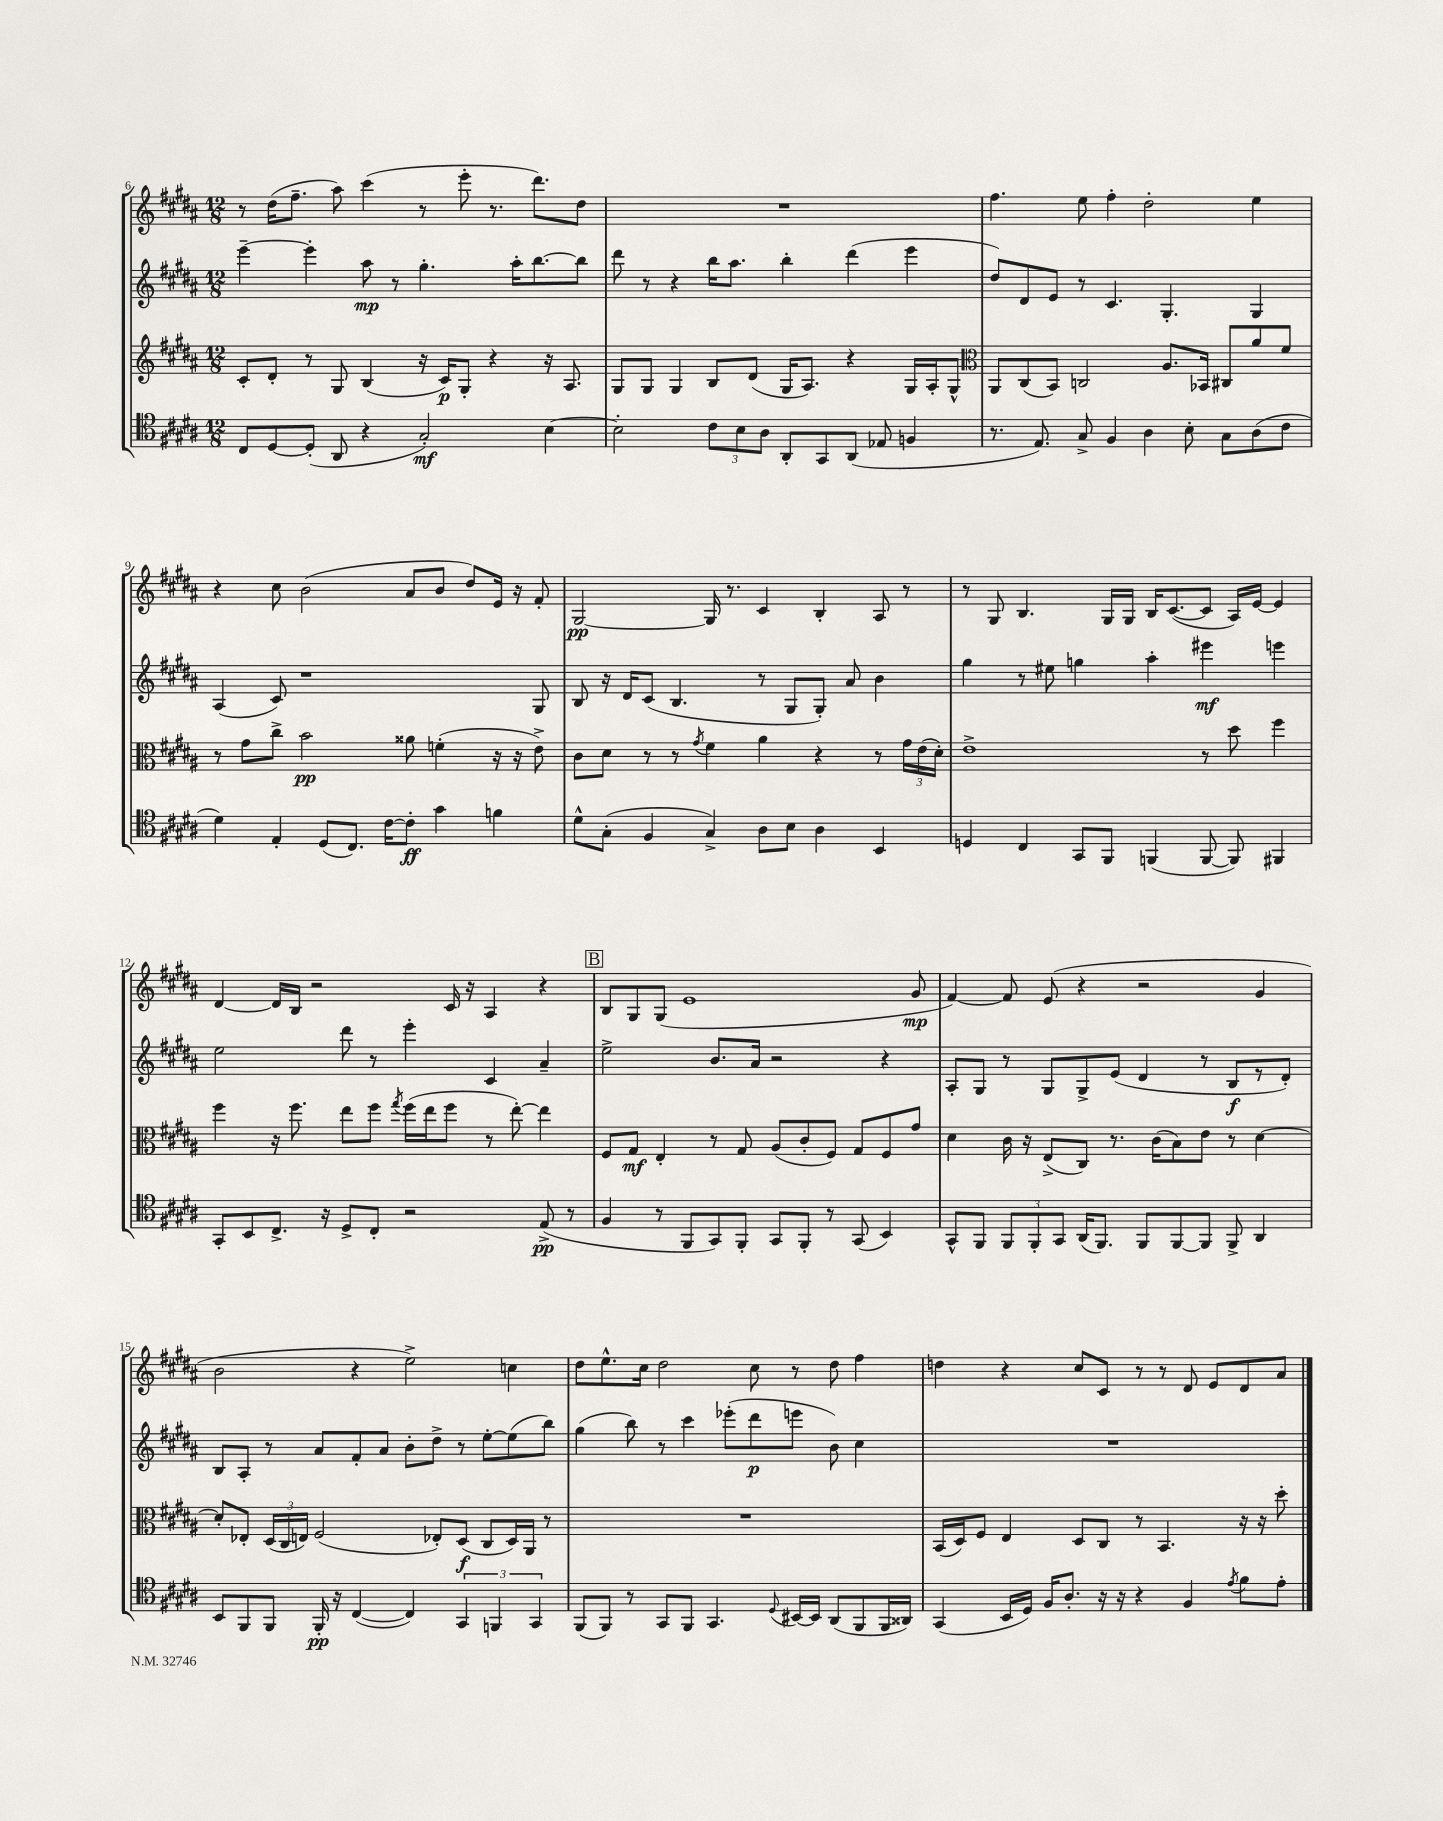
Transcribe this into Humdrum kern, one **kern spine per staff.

**kern	**dynam	**kern	**dynam	**kern	**dynam	**kern	**dynam
*part4	*part4	*part3	*part3	*part2	*part2	*part1	*part1
*staff4	*staff4	*staff3	*staff3	*staff2	*staff2	*staff1	*staff1
*clefC4	*	*clefG2	*	*clefG2	*	*clefG2	*
*k[f#c#g#d#a#]	*	*k[f#c#g#d#a#]	*	*k[f#c#g#d#a#]	*	*k[f#c#g#d#a#]	*
*M12/8	*	*M12/8	*	*M12/8	*	*M12/8	*
=6	=6	=6	=6	=6	=6	=6	=6
8C#/L	.	8c#'/L	.	[4eee~\	.	8r	.
[8D#/	.	8d#'/J	.	.	.	(16dd#\KL	.
.	.	.	.	.	.	8.ff#~\J	.
(8D#'/J]	.	8r	.	4eee'\]	.	.	.
8AA#/	.	8G#/	.	.	.	8aa#\)	.
4r	.	(4B/	.	8aa#\	mp	(4ccc#\	.
.	.	.	.	8r	.	.	.
2G#'/)	mf	16r	.	4.gg#'\	.	8r	.
.	.	16c#/KL)	p	.	.	.	.
.	.	8G#'/J	.	.	.	8eee'\	.
.	.	4r	.	.	.	8.r	.
.	.	.	.	16aa#'\KL	.	.	.
.	.	.	.	[8.bb\	.	8.ddd#\L)	.
[4B\	.	16r	.	.	.	.	.
.	.	8.A#/	.	.	.	.	.
.	.	.	.	8bb\J]	.	8dd#\J	.
=7	=7	=7	=7	=7	=7	=7	=7
2B'\]	.	8G#/L	.	8ddd#\	.	1.r	.
.	.	8G#/J	.	8r	.	.	.
.	.	4G#/	.	4r	.	.	.
12c#\L	.	8B/L	.	16bb\KL	.	.	.
.	.	.	.	8.aa#\J	.	.	.
12B\	.	.	.	.	.	.	.
.	.	(8d#/J	.	.	.	.	.
12A#\J	.	.	.	.	.	.	.
8AA#'/L	.	16G#/KL	.	4bb'\	.	.	.
.	.	8.A#/J)	.	.	.	.	.
8GG#/	.	.	.	.	.	.	.
(8AA#/J	.	4r	.	(4ddd#\	.	.	.
8E-X/	.	.	.	.	.	.	.
4Fn/	.	16G#/LL	.	4eee\	.	.	.
.	.	16A#'/J	.	.	.	.	.
.	.	8G#^^/J	.	.	.	.	.
=8	=8	=8	=8	=8	=8	=8	=8
*	*	*clefC3	*	*	*	*	*
8.r	.	8AA#/L	.	8dd#/L)	.	4.ff#\	.
.	.	(8C#/	.	8d#/	.	.	.
8.E/)	.	.	.	.	.	.	.
.	.	8BB/J)	.	8e/J	.	.	.
8G#^/	.	2Cn/	.	8r	.	8ee\	.
4F#/	.	.	.	4.c#/	.	4ff#'\	.
4A#\	.	.	.	.	.	2dd#'\	.
.	.	8.A#/L	.	4.G#'/	.	.	.
8B'\	.	.	.	.	.	.	.
.	.	16BB-X/Jk	.	.	.	.	.
8G#\L	.	8C#X/L	.	.	.	.	.
(8A#\	.	8a#/	.	4G#/	.	4ee\	.
8c#\J	.	8f#/J	.	.	.	.	.
!!LO:LB:g=z
=9	=9	=9	=9	=9	=9	=9	=9
4d#\)	.	8r	.	(4A#/	.	4r	.
.	.	8g#\L	.	.	.	.	.
4E'/	.	8cc#^\J	.	8c#/)	.	8cc#\	.
.	.	2b\	pp	1r	.	(2b\	.
(8D#/L	.	.	.	.	.	.	.
8.C#/J)	.	.	.	.	.	.	.
[16c#\KL	.	.	.	.	.	.	.
8c#'\J]	ff	8a##X\	.	.	.	8a#/L	.
4g#\	.	(4fn'\	.	.	.	8b/J	.
.	.	.	.	.	.	8dd#/L)	.
4fn\	.	16r	.	.	.	16e/Jk	.
.	.	16r	.	.	.	16r	.
.	.	8e^\)	.	8G#/	.	8f#'/	.
=10	=10	=10	=10	=10	=10	=10	=10
8d#^^\L	.	8c#\L	.	8B/	.	[2G#/	pp
(8G#'\J	.	8d#\J	.	16r	.	.	.
.	.	.	.	16d#/KL	.	.	.
4F#/	.	8r	.	(8c#/J	.	.	.
.	.	8r	.	4.B/	.	.	.
.	.	8qg#/	.	.	.	.	.
4G#^/)	.	4f#\	.	.	.	16G#/]	.
.	.	.	.	.	.	8.r	.
8A#\L	.	4a#\	.	8r	.	4c#/	.
8B\J	.	.	.	8G#/L	.	.	.
4A#\	.	4r	.	8G#'/J)	.	4B'/	.
.	.	.	.	8a#/	.	.	.
4BB/	.	8r	.	4b\	.	8A#/	.
.	.	24g#\LL	.	.	.	8r	.
.	.	(24e\	.	.	.	.	.
.	.	24d#'\JJ)	.	.	.	.	.
=11	=11	=11	=11	=11	=11	=11	=11
4Dn/	.	1e^	.	4gg#\	.	8r	.
.	.	.	.	.	.	8G#/	.
4C#/	.	.	.	8r	.	4.B/	.
.	.	.	.	8ee#X\	.	.	.
8GG#/L	.	.	.	4ggn\	.	.	.
8FF#/J	.	.	.	.	.	16G#/LL	.
.	.	.	.	.	.	16G#/JJ	.
(4FFn/	.	.	.	4aa#'\	.	16B/KL	.
.	.	.	.	.	.	([8.c#/	.
[8FF/	.	8r	.	4eee#X\	mf	8c#/J]	.
8FF/])	.	8dd#\	.	.	.	16A#/LL)	.
.	.	.	.	.	.	[16e/JJ	.
4FF#X/	.	4ff#\	.	4eeen\	.	4e/]	.
!!LO:LB:g=z
=12	=12	=12	=12	=12	=12	=12	=12
8GG#'/L	.	4ff#\	.	2ee\	.	[4d#/	.
8BB/	.	.	.	.	.	.	.
8.C#^/J	.	16r	.	.	.	16d#/LL]	.
.	.	8.ff#\	.	.	.	16B/JJ	.
.	.	.	.	.	.	2r	.
16r	.	.	.	.	.	.	.
8D#^/L	.	8ee\L	.	8ddd#\	.	.	.
8C#'/J	.	8ff#\J	.	8r	.	.	.
.	.	8qgg#/	.	.	.	.	.
2r	.	(16ff#\LL	.	4eee'\	.	.	.
.	.	16ee\J	.	.	.	.	.
.	.	8ff#\J	.	.	.	16c#/	.
.	.	.	.	.	.	16r	.
.	.	8r	.	4c#/	.	4A#/	.
.	.	[8ee'\)	.	.	.	.	.
(8E^/	pp	4ee\]	.	4a#~/	.	4r	.
8r	.	.	.	.	.	.	.
!!LO:REH:place=s1:t=B
=13	=13	=13	=13	=13	=13	=13	=13
4F#/	.	8F#/L	.	2ee^\	.	8B/L	.
.	.	8G#/J	mf	.	.	8G#/	.
8r	.	4E'/	.	.	.	(8G#/J	.
8FF#/L	.	.	.	.	.	1e	.
8GG#/)	.	8r	.	8.b/L	.	.	.
8FF#'/J	.	8G#/	.	.	.	.	.
.	.	.	.	16a#/Jk	.	.	.
8GG#/L	.	(8A#/L	.	2r	.	.	.
8FF#'/J	.	8c#'/	.	.	.	.	.
8r	.	8F#/J)	.	.	.	.	.
(8GG#/	.	8G#/L	.	.	.	.	.
4BB/)	.	8F#/	.	4r	.	.	.
.	.	8g#/J	.	.	.	8g#/	mp
=14	=14	=14	=14	=14	=14	=14	=14
8GG#^^/L	.	4d#\	.	8A#'/L	.	[4f#/)	.
8FF#/J	.	.	.	8G#/J	.	.	.
12FF#/L	.	16c#\	.	8r	.	8f#/]	.
.	.	16r	.	.	.	.	.
12FF#'/	.	.	.	.	.	.	.
.	.	(8E^/L	.	8G#/L	.	(8e/	.
12GG#/J	.	.	.	.	.	.	.
(16AA#/KL	.	8C#/J)	.	8G#^/	.	4r	.
8.FF#/J)	.	.	.	.	.	.	.
.	.	8.r	.	(8e/J	.	.	.
8FF#/L	.	.	.	4d#/	.	2r	.
.	.	(16c#\KL	.	.	.	.	.
[8FF#/	.	8B\)	.	.	.	.	.
8FF#/J]	.	8e\J	.	8r	.	.	.
8FF#^/	.	8r	.	8B/L	f	.	.
4AA#/	.	[4d#\	.	8r	.	4g#/	.
.	.	.	.	8d#'/J)	.	.	.
!!LO:LB:g=z
=15	=15	=15	=15	=15	=15	=15	=15
8BB/L	.	8d#'/L]	.	8B/L	.	2b\	.
8FF#/	.	8E-X'/J	.	8A#'/J	.	.	.
8FF#/J	.	(24D#/LL	.	8r	.	.	.
.	.	24C#/	.	.	.	.	.
.	.	24En/JJ)	.	.	.	.	.
16FF#'/	pp	(2F#/	.	8a#/L	.	.	.
16r	.	.	.	.	.	.	.
([4C#/	.	.	.	8f#'/	.	4r	.
.	.	.	.	8a#/J	.	.	.
4C#/])	.	.	.	8b'\L	.	2ee^\)	.
.	.	8E-X'/L)	.	8dd#^\J	.	.	.
6GG#/	.	(8D#/J	f	8r	.	.	.
.	.	8C#/L	.	[8ee'\L	.	.	.
6FFn/	.	.	.	.	.	.	.
.	.	16D#/L)	.	(8ee\]	.	4ccn\	.
.	.	16AA#/JJ	.	.	.	.	.
6GG#/	.	.	.	.	.	.	.
.	.	8r	.	8bb\J)	.	.	.
=16	=16	=16	=16	=16	=16	=16	=16
(8FF#/L	.	1.r	.	(4gg#\	.	8dd#\L	.
8FF#/J)	.	.	.	.	.	8.ee^^\	.
8r	.	.	.	8bb\)	.	.	.
.	.	.	.	.	.	16cc#\Jk	.
8GG#/L	.	.	.	8r	.	2dd#\	.
8FF#/J	.	.	.	4ccc#\	.	.	.
4.GG#/	.	.	.	.	.	.	.
.	.	.	.	(8eee-X'\L	.	.	.
.	.	.	.	8ddd#\	p	8cc#\	.
8qqD#/	.	.	.	.	.	.	.
[16BB#X/LL	.	.	.	8eeen\J	.	8r	.
16BB#/JJ]	.	.	.	.	.	.	.
(8AA#/L	.	.	.	8b\)	.	8dd#\	.
8FF#/	.	.	.	4cc#\	.	4ff#\	.
16FF#/L	.	.	.	.	.	.	.
16AA##X/JJ)	.	.	.	.	.	.	.
=17	=17	=17	=17	=17	=17	=17	=17
(4GG#/	.	(16BB/LL	.	1.r	.	4ddn\	.
.	.	16D#/J)	.	.	.	.	.
.	.	8F#/J	.	.	.	.	.
16BB/LL	.	4E/	.	.	.	4r	.
16D#/JJ)	.	.	.	.	.	.	.
16F#/KL	.	.	.	.	.	.	.
8.A#'/J	.	.	.	.	.	.	.
.	.	8D#/L	.	.	.	8cc#/L	.
16r	.	8C#/J	.	.	.	8c#/J	.
16r	.	.	.	.	.	.	.
4r	.	8r	.	.	.	8r	.
.	.	4.BB/	.	.	.	8r	.
4F#/	.	.	.	.	.	8d#/	.
.	.	.	.	.	.	8e/L	.
8qe/	.	.	.	.	.	.	.
8f#\L	.	16r	.	.	.	8d#/	.
.	.	16r	.	.	.	.	.
8e'\J	.	8dd#'\	.	.	.	8a#/J	.
==	==	==	==	==	==	==	==
*-	*-	*-	*-	*-	*-	*-	*-
